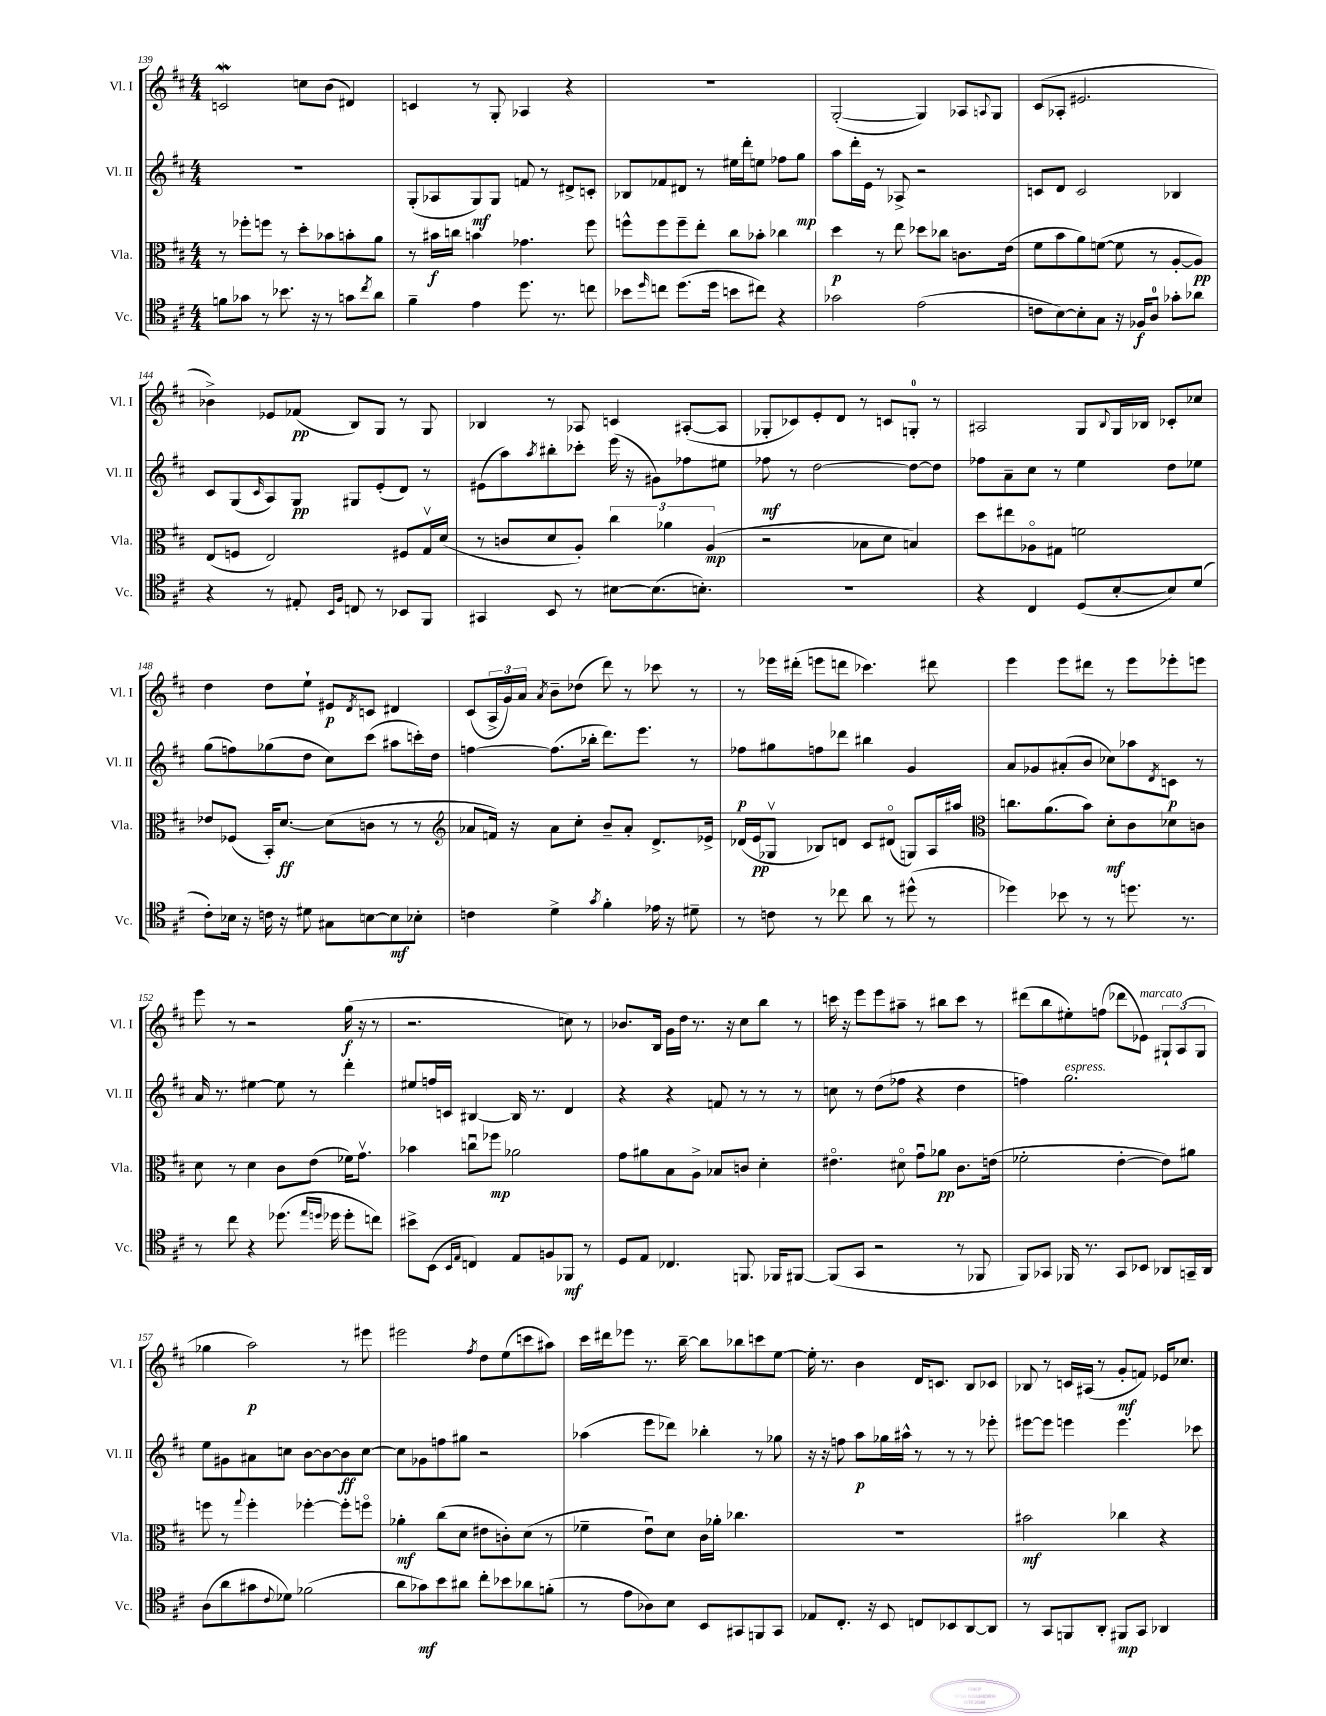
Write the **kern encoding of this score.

**kern	**kern	**kern	**kern
*staff4	*staff3	*staff2	*staff1
*clefC4	*clefC3	*clefG2	*clefG2
*k[f#c#]	*k[f#c#]	*k[f#c#]	*k[f#c#]
*M4/4	*M4/4	*M4/4	*M4/4
8f\L	8r	1r	2c/
8g-\J	8ff-'\L	.	.
8r	8ff\J	.	.
8.b-\	8r	.	.
.	8dd'\L	.	8cc\L
16r	.	.	.
8r	8b-\	.	(8b\J
8g\L	8b'\	.	4d#/)
8qcc#/	.	.	.
8a\J	8a\J	.	.
=	=	=	=
4f#~\	8r	(8G'/L	4c/
.	16b#\LL	8A-/	.
.	16cc\JJ	.	.
4e\	4b\	8G/)	8r
.	.	8G/J	8G'/
8.dd\	4.g-\	8f/	4A-/
.	.	8r	.
8.r	.	.	.
.	.	8d#^/L	4r
8cc\	8ff#\	8c'/J	.
=	=	=	=
8b-\L	8ff^^\L	8B-/L	1r
16qqdd/	.	.	.
8cc\J	8ff\	8f-/	.
(8.dd\L	8ff~\	8d#/J	.
.	8ee'\J	8r	.
16dd\Jk	.	.	.
8b\L	8cc#\L	16ee#\LL	.
.	.	16ddd'\J	.
8cc#\J)	8b-'\J	8ee\J	.
4r	4cc-\	8ff-\L	.
.	.	8gg\J	.
=	=	=	=
2g-\	4dd\	8aa\L	([2G'/
.	.	16ddd'\L	.
.	.	16e\JJ	.
.	8r	8r	.
.	8ee\	8A-^/	.
(2e\	8dd-\L	2r	4G/])
.	8cc-\J	.	.
.	8.c\L	.	8A-/L
.	.	.	8qqA/
.	.	.	8G/J
.	(16e\Jk	.	.
=	=	=	=
8c\L	8f#\L	8c/L	(8c#/L
[8B\)	8b\	8d/J	8A-'/J
8B'\]	8a\)	2c/	2.e#/
8G\J	([8f\J	.	.
16r	8f\]	.	.
16F-/LK	.	.	.
8A/J	8r	.	.
8g-'\L	[8A'/L	4B-/	.
8a-\J	8A/]J)	.	.
=	=	=	=
4r	(8E/L	8c#/L	4b-^\)
.	8F/J	(8G/	.
.	.	16qqc#/	.
8r	2E/)	8A/)	8e-/L
8E#'/	.	8G/J	(8f-/J
16qqBB/LL	.	.	.
16qqF#/JJ	.	.	.
8C/	.	8G#/L	8B/L)
8r	.	(8e'/	8G/J
8BB-/L	8F#/L	8d/J)	8r
8FF#/J	16Gv/L	8r	8G/
.	(16d/JJ	.	.
=	=	=	=
4GG#/	8r	(8e#\L	4B-/
.	8c/L	8aa\)	.
.	.	8qaa/	.
8BB/	8d/	8bb#'\	8r
8r	8A'/J)	8ccc-'\J	8A-/
[8B#\L	6cc#\	(16eee\	4c/
.	.	16r	.
(8.B#\]	.	8g#\L)	.
.	6a-\	.	.
.	.	8ff-\	([8A#'/L
8.B'\J)	.	.	.
.	(6A/	.	.
.	.	8ee#\J	8A#/]J
=	=	=	=
1r	2r	8ff-\	8G-'/L
.	.	8r	8c-/)
.	.	[2dd\	8e'/
.	.	.	8d/J
.	8B-\L	.	8r
.	8d\J	.	8c/L
.	4B/)	8dd\_L	8G'/J
.	.	8dd\]J	8r
=	=	=	=
4r	8dd\L	8ff-\L	2A#/
.	8ee#\	8a~\	.
4C#/	8A-o\	8cc#\J	.
.	8G#\J	8r	.
(8D/L	2f\	4ee\	8G/L
.	.	.	8qqB/
[8B'/	.	.	16G/L
.	.	.	16B-/JJ
8B/])	.	8dd\L	8c-'/L
(8d/J	.	8ee-\J	8cc-/J
=	=	=	=
8c#'\L)	8e-/L	(8gg\L	4dd\
16B-\Jk	(8F-/J	8ff\)	.
16r	.	.	.
16c\	16BB'/LK)	(8gg-\	8dd\L
16r	[8.d/J	.	.
8d#\	.	8dd\J	8ee`\J
8G#\L	(8d\]L	8cc#\L)	8e#/L
.	.	.	8qd/
[8B\	8c\J	(8ccc#\J	8c/J
8B\]	8r	8aa#\L	4d#/
8B-'\J	8r	16ccc'\L)	.
.	.	16dd\JJ	.
=	=	=	=
*	*clefG2	*	*
4c\	8a-/L	[4ff\	(8c#/L
.	16f/Jk)	.	24A^/L
.	.	.	24g/)
.	16r	.	.
.	.	.	24a/JJ
.	.	.	8qa/
4d^\	8a-\L	(8.ff\]L	8b~\L
.	8cc#'\J	.	(8dd-\J
.	.	16bb-'\Jk	.
8qg/	.	.	.
4f#'\	8b~/L	8.ddd\L)	8ddd\)
.	8a-'/J	.	8r
.	.	8.eee\J	.
16e-\	8.d^/L	.	8ccc-\
16r	.	.	.
8d#~\	.	8r	8r
.	16e-^/Jk	.	.
=	=	=	=
8r	(16d-/LL	8ff-\L	8r
.	16e/J	.	.
8c\	8G-v/J	8gg#\	16eee-\LL
.	.	.	(16ddd#'\JJ
8r	8B-/L)	8ff\	8eee\L
8cc-\	8d/J	8ddd-\J	8ddd\J
8a\	8c#/L	4bb#\	4.ccc-\)
8r	(8d#o/J	.	.
(8dd#^^\	8G/L)	4g/	.
8r	16A/L	.	8ddd#\
.	16aa#/JJ	.	.
=	=	=	=
*	*clefC3	*	*
4dd-\)	8.cc\L	8a/L	4eee\
.	.	8g-/	.
.	(8.a\	.	.
8b-\	.	(8a#'/	8eee\L
8r	8b\J)	8b/J	8ddd#\J
8r	8d'\L	8cc-\L)	8r
8.dd\	8c#\	8aa-\	8eee\L
.	.	8qd/	.
.	8d-\	8c\J	8eee-'\
8.r	.	.	.
.	8c\J	8r	8eee\J
=	=	=	=
8r	8d\	16a/	8eee\
.	.	8.r	.
8cc#\	8r	.	8r
4r	4d\	[4ee#\	2r
(8.dd-\	8c#\L	8ee#\]	.
.	(8e\J	8r	.
16qqee/LL	.	.	.
16qqdd/JJ	.	.	.
16dd-\	.	.	.
8dd-'\L	16f-\LK)	4ddd'\	(16gg\
.	8.gv\J	.	16r
8cc\J)	.	.	8r
=	=	=	=
8b#^\L	4b-\	8ee#/L	2.r
(8BB\J	.	16ff/L	.
.	.	16c/JJ	.
16qqBB/LL	.	.	.
16qqE/JJ	.	.	.
4C/)	8ccu\L	[4B#/	.
.	8ff-\J	.	.
8E/L	2a-\	16B#/]	.
.	.	8.r	.
8F/	.	.	.
8FF-/J	.	4d/	8cc\)
8r	.	.	8r
=	=	=	=
8D/L	8g\L	4r	8.b-/L
8E/J	8a#\	.	.
.	.	.	16B/Jk
4.C-/	8B\	4r	16g\LL
.	.	.	16dd\JJ
.	8A^\J	.	8.r
.	8B-/L	8f/	.
.	.	.	16r
8.FF/	8c/J	8r	8cc#\L
.	4d'\	8r	8bb\J
16FF-/LK	.	.	.
[8FF#/J	.	8r	8r
=	=	=	=
(8FF#/]L	4.e#o\	8cc\	16ccc\
.	.	.	16r
8GG/J	.	8r	8eee\L
2r	.	(8dd\L	8eee\
.	8d#o\	8ff-\J	8aa#~\J
.	8gu\L	4r	8r
.	8a-\J	.	8bb#\L
8r	8.c#\L	4dd\	8ccc\J
8FF-/	.	.	8r
.	(16e\Jk	.	.
=	=	=	=
8FF#/L)	2f-'\	4ff\)	(8ddd#\L
8GG-/J	.	.	8bb\
16FF-/	.	2.gg\	8ee#'\)
8.r	.	.	.
.	.	.	(8ff\J
8GG-/L	[4e'\	.	8ddd-\L
8BB-/J	.	.	8e-\J)
8AA-/L	8e\]L)	.	12G#`/L
.	.	.	(12A/
16GG~/L	8a#\J	.	.
.	.	.	12G#/J
16AA-/JJ	.	.	.
=	=	=	=
(8A\L	8ff\	8ee\L	4gg-\
8a\	8r	8g#\	.
.	8qqgg/	.	.
8g#\	4ff'\	8a#\	2aa\)
8qqc#/	.	.	.
8d-\J)	.	8cc\J	.
(2f-\	[4ff-'\	[8b\L	.
.	.	8b\_	.
.	8ff-'\]L	8b\]	8r
.	8ffo\J	[8cc\J	8eee#\
=	=	=	=
8a\L	4a-'\	8cc\]L	2eee#\
8g-\)	.	8g-\	.
8b\	(8cc#\L	8ff\	.
8a#\J	8d\J	8gg#\J	.
.	.	.	8qff#/
8cc#'\L	8e#\L	2r	8dd\L
8b-\	8c'\)	.	(8ee\
8a-\	(8d\J	.	8ccc\
(8f'\J	8r	.	8aa#\J)
=	=	=	=
8r	4f-~\	(4aa-\	16ccc#\LL
.	.	.	16ddd#\J
8e\L	.	.	8eee-\J
8A-\)	8eu\L)	8eee\L	8.r
8B\J	8d\J	8ddd-\J)	.
.	.	.	[16bb~\
8BB/L	16c#\LL	4bb-'\	8bb\]L
.	16a-'\JJ	.	.
8GG#/	4.cc-\	.	8bb-\
8FF/	.	8r	8ccc\
8GG#/J	.	8gg-\	[8ee\J
=	=	=	=
8E-/L	1r	16r	16ee'\]
.	.	16r	8.r
8.C#'/J	.	8ff\	.
.	.	8aa\L	4b\
16r	.	.	.
8BB/	.	16gg-\L	.
.	.	16aa#^^\JJ	.
8C/L	.	8r	16d/LK
.	.	.	8.c/J
8BB-/	.	8r	.
[8AA/	.	8r	8B/L
8AA/]J	.	8eee-'\	8c-/J
=	=	=	=
8r	2b#\	[8eee#\L	8B-/
8GG/L	.	8eee#\]J	8r
8FF/	.	4eee\	16c/LL
.	.	.	(16A#/JJ
8AA'/J	.	.	8r
8FF#/L	4cc-\	4.eee\	8g'/L
8GG/J	.	.	8f/J)
4AA-/	4r	.	16e-/LK
.	.	.	8.cc-/J
.	.	8ccc-\	.
==	==	==	==
*-	*-	*-	*-
